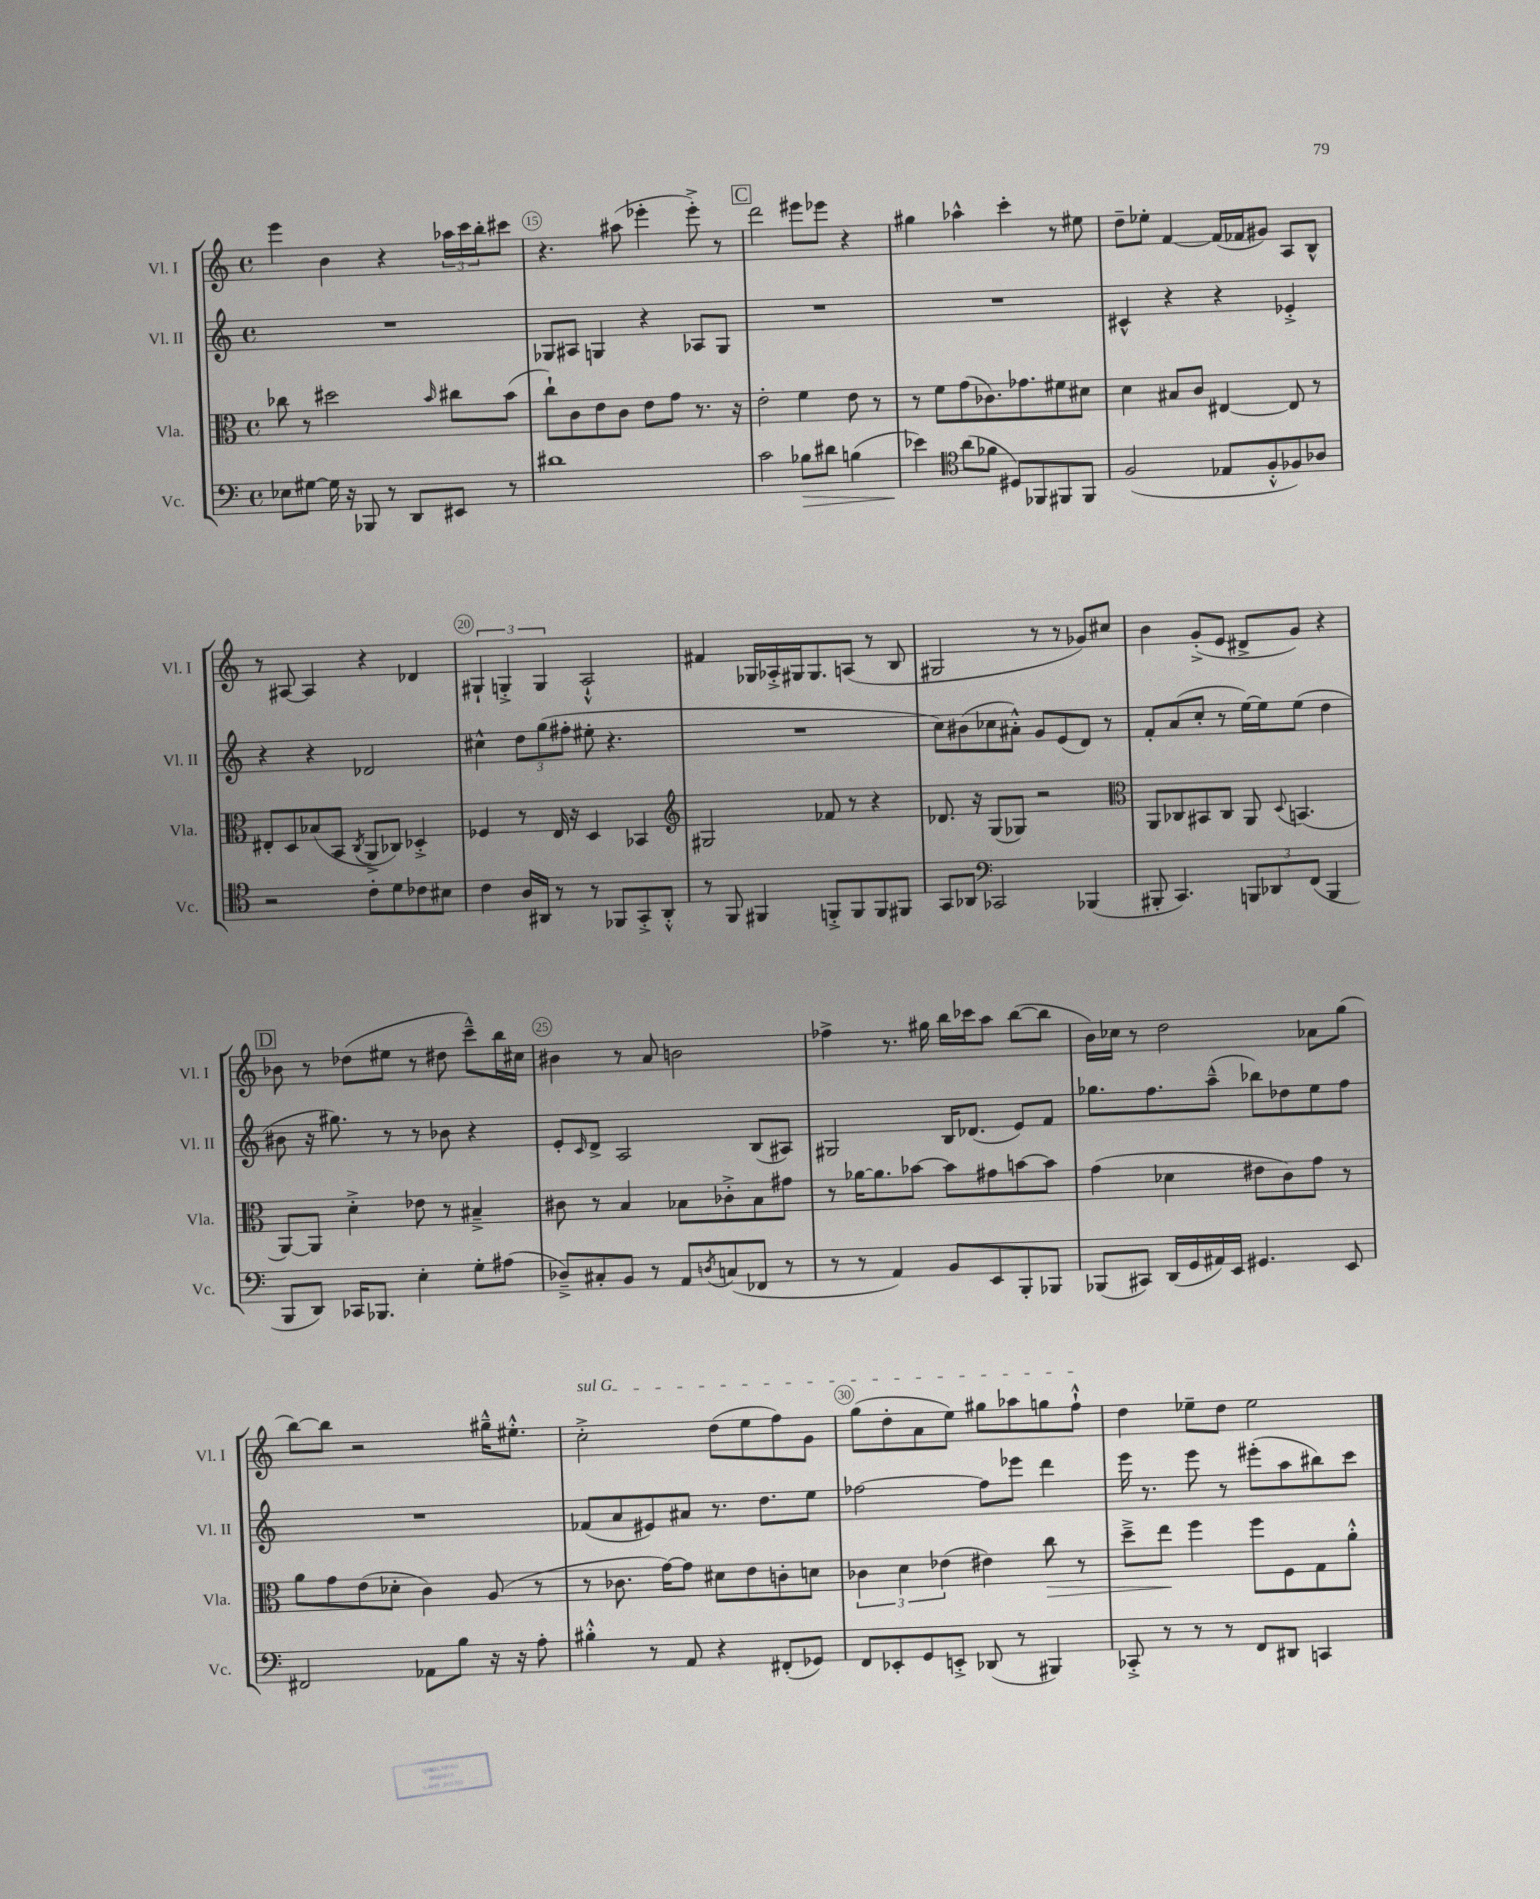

**kern	**kern	**kern	**kern
*staff4	*staff3	*staff2	*staff1
*clefF4	*clefC3	*clefG2	*clefG2
*k[]	*k[]	*k[]	*k[]
*M4/4	*M4/4	*M4/4	*M4/4
*met(c)	*met(c)	*met(c)	*met(c)
8E-	8cc-	1r	4eee
[8G#	8r	.	.
16G#]	2dd#	.	4b
16r	.	.	.
8BBB-	.	.	.
8r	.	.	4r
8DD	.	.	.
.	16qqb	.	.
8EE#	8cc#	.	24aa-
.	.	.	24ccc
.	.	.	24bb'
8r	(8b	.	8ccc#
=	=	=	=
1d#	8cc`)	8G-	4.r
.	8c	8A#	.
.	8e	4G	.
.	8c	.	(8aa#
.	8e	4r	4eee-'
.	8g	.	.
.	8.r	8A-	8eee-'^)
.	.	8G	8r
.	16r	.	.
=	=	=	=
2c	2e'	1r	2ddd
8B-	4f	.	8eee#
8d#	.	.	8eee-
(4B	8e	.	4r
.	8r	.	.
=	=	=	=
4e-)	8r	1r	4gg#
.	8f	.	.
*clefC4	*	*	*
(8a	(8g	.	4aa-^^
8f-	8.c-)	.	.
8D#)	.	.	4ccc'
.	8.g-	.	.
8FF-	.	.	.
8FF#	8f#	.	8r
8FF#	8d#	.	8ee#
=	=	=	=
(2F	4d	4c#^^	8dd~
.	.	.	8ee-'
.	8B#	4r	[4f
.	8c	.	.
8E-	[4E#	4r	(16f]
.	.	.	16f-
8F'^^	.	.	8g#)
8F-)	8E#]	4e-'^	8A
8A-	8r	.	8B^^
=	=	=	=
2r	8E#'	4r	8r
.	8D	.	[8A#
.	(8B-	4r	4A#]
.	8BB	.	.
.	8qC	.	.
8c'	8AA^	2d-	4r
8d	8C-)	.	.
8c-	4D-'^	.	4d-
8B#	.	.	.
=	=	=	=
4c	4F-	4cc#^^	6G#`
.	.	.	6G'^
16A	8r	12dd	.
16AA#	.	.	.
.	.	(12gg	6G
8r	16E	.	.
.	.	12ff#'	.
.	16r	.	.
8r	4D	8ee#'	2A`^^
8FF-	.	4.r	.
8GG'^	4BB-	.	.
8AA#'^^	.	.	.
=	=	=	=
*	*clefG2	*	*
8r	2G#	1r	4f#
8FF	.	.	.
4FF#	.	.	16G-
.	.	.	16A-'^
.	.	.	16G#
.	.	.	8.G#
8FF'^	8f-	.	.
8FF	8r	.	(8A
8FF	4r	.	8r
8FF#	.	.	8B
=	=	=	=
8GG	8.d-	8cc)	2G#
8AA-	.	(8b#	.
.	16r	.	.
*clefF4	*	*	*
2CC-	(8G	8cc-	.
.	8G-)	8a#'^^)	.
.	2r	8g	8r
.	.	(8e	8r
(4BBB-	.	8d)	8g-)
.	.	8r	8cc#
=	=	=	=
*	*clefC3	*	*
8BBB#'	8AA	8f'	4b
4.CC)	8C-	(8a	.
.	8BB#	8cc'	(8g'^
.	8C-	8r	8e
12BBB	8AA	[16ee)	8d#^
.	.	16ee]	.
12DD-	.	.	.
.	8qqD	.	.
.	(4.BB	(8ee	8g)
(12FF	.	.	.
4BBB	.	4dd	4r
=	=	=	=
8BBB	[8AA)	8b#	8b-
8DD)	8AA]	16r	8r
.	.	8.gg#)	.
16CC-	4d'^	.	(8dd-
8.BBB-	.	.	.
.	.	8r	8ee#
4E'	8e-	8r	8r
.	8r	8b-	8dd#
8G'	4B#~^	4r	8ccc~^^)
(8A#	.	.	16bb
.	.	.	16cc#
=	=	=	=
8D-~^)	8c#	8e'	4b#
.	.	16qqc	.
8C#'	8r	8d^	.
8BB	4B	2A	8r
8r	.	.	8a
8AA	8B-	.	2b
8qD	.	.	.
(8C	8c-'^	.	.
8FF-	8B-	(8B	.
8r	8g#	8A#)	.
=	=	=	=
8r	8r	2G#	4ff-^
8r	[16a-	.	.
.	8.a-]	.	.
4AA)	.	.	8.r
.	[8b-	.	.
.	.	.	16gg#
8BB	8b-]	16B	16bb
.	.	(8.d-	16ccc-
8EE	8g#	.	8aa
8BBB'	[8b	8e)	([8bb
8BBB-	8b]	8f	8bb]
=	=	=	=
(8BBB-	(4g	8.gg-	16b)
.	.	.	16cc-
8CC#)	.	.	8r
.	.	8.ff	.
(16DD	4d-	.	2dd
16GG	.	.	.
16AA#)	.	(8aa~^^	.
16EE	.	.	.
4.GG#	8e#	8bb-)	.
.	8c)	8dd-	.
.	8g	8ee	8a-
8EE	8r	8ff	(8gg
=	=	=	=
2FF#	8a	1r	[8bb)
.	8g	.	8bb]
.	(8e	.	2r
.	8d-'	.	.
8AA-	4c)	.	.
8B	.	.	.
16r	(8A	.	16gg#~^^
16r	.	.	8.ee#'^^
8A'	8r	.	.
=	=	=	=
4B#'^^	8r	(8f-	2cc'^
.	8.c-	8a	.
8r	.	8e#)	.
.	[16g)	.	.
8AA	8g]	8a#	.
4r	8d#	8.r	(8dd
.	8e	.	8ee
.	.	8.dd	.
(8FF#'	8c'	.	8ff)
8GG-)	8d	8ee	8g
=	=	=	=
8FF	6c-	[2ff-	(8gg
8EE-'	.	.	8dd'
.	6d	.	.
8GG	.	.	8a
.	(6e-	.	.
8EE'^	.	.	8ee)
(8DD-	4e#)	8ff-]	8gg#
8r	.	8eee-	8aa-
4BBB#)	8cc	4ddd	8gg
.	8r	.	8ff`^^
=	=	=	=
8CC-'^	8dd~^	16eee	4dd
.	.	8.r	.
8r	8ee	.	.
8r	4ff	8eee	8ee-~
8r	.	8r	8dd
8FF	8ff	(8eee#'	2ee-
8DD#	8F	8aa	.
4CC	8G	8bb#)	.
.	8a'^^	8ccc	.
==	==	==	==
*-	*-	*-	*-
